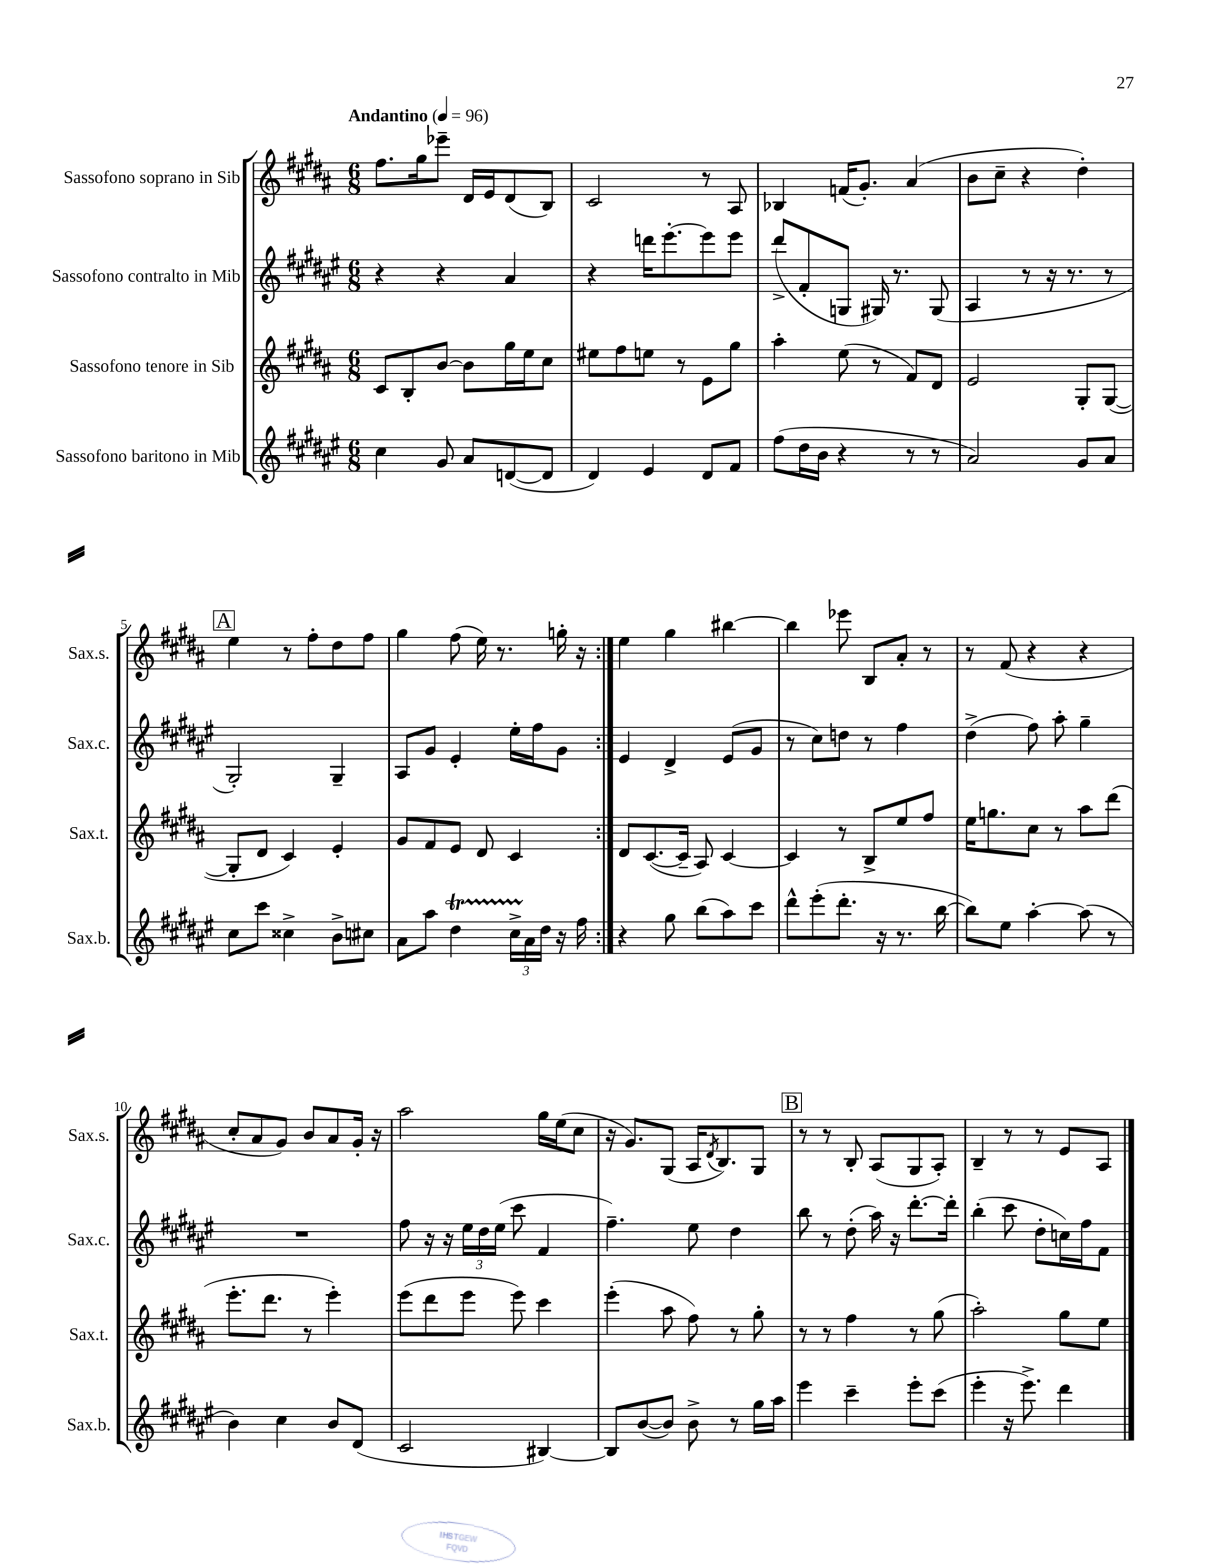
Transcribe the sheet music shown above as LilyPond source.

<<
\new StaffGroup <<
\new Staff = "s0" \with { instrumentName = "Sassofono soprano in Sib" shortInstrumentName = "Sax.s." } {
    \clef treble \key b \major \numericTimeSignature \time 6/8 \tempo "Andantino" 4 = 96
    \repeat volta 2 { fis''8. gis''16 ees'''8-- dis'16 e'16 dis'8( b8) |
    cis'2 r8 ais8 |
    bes4 f'16( gis'8.-.) ais'4( |
    b'8 cis''8-- r4 dis''4-.) |
    \mark \markup { \box "A" } e''4 r8 fis''8-. dis''8 fis''8 |
    gis''4 fis''8( e''16) r8. g''16-. r16 | }
    e''4 gis''4 bis''4~ |
    bis''4 ees'''8 b8 ais'8-. r8 |
    r8 fis'8( r4 r4 |
    cis''8-. ais'8 gis'8) b'8 ais'8 gis'16-. r16 |
    ais''2 gis''16 e''16( cis''8 |
    r16 gis'8.) gis8( ais16 \acciaccatura { dis'8 } b8.) gis8 |
    \mark \markup { \box "B" } r8 r8 b8-. ais8( gis8 ais8-.) |
    b4-- r8 r8 e'8 ais8 \bar "|." |
}
\new Staff = "s1" \with { instrumentName = "Sassofono contralto in Mib" shortInstrumentName = "Sax.c." } {
    \clef treble \key fis \major \numericTimeSignature \time 6/8
    \repeat volta 2 { r4 r4 ais'4 |
    r4 d'''16 eis'''8.~-. eis'''8 eis'''8 |
    dis'''8->( fis'8-. g8 gis16) r8. gis8( |
    ais4 r8 r16 r8. r8 |
    \mark \markup { \box "A" } gis2-.) gis4-- |
    ais8 gis'8 eis'4-. eis''16-. fis''16 gis'8 | }
    eis'4 dis'4-> eis'8( gis'8 |
    r8 cis''8) d''8 r8 fis''4 |
    dis''4->( fis''8) ais''8-. gis''4-- |
    R2. |
    fis''8 r16 r16 \tuplet 3/2 { eis''16 dis''16 eis''16( } cis'''8 fis'4 |
    fis''4.--) eis''8 dis''4 |
    \mark \markup { \box "B" } b''8 r8 dis''8-.( ais''16) r16 dis'''8.~-. dis'''16-. |
    b''4-.( cis'''8 dis''8-. c''16) fis''16 fis'8 \bar "|." |
}
\new Staff = "s2" \with { instrumentName = "Sassofono tenore in Sib" shortInstrumentName = "Sax.t." } {
    \clef treble \key b \major \numericTimeSignature \time 6/8
    \repeat volta 2 { cis'8 b8-. b'8~ b'8 gis''16 e''16 cis''8 |
    eis''8 fis''8 e''8 r8 e'8 gis''8 |
    ais''4-. e''8( r8 fis'8) dis'8 |
    e'2 gis8-. gis8~( |
    \mark \markup { \box "A" } gis8-. dis'8 cis'4) e'4-. |
    gis'8 fis'8 e'8 dis'8 cis'4 | }
    dis'8 cis'8.~( cis'16-- ais8) cis'4~ |
    cis'4 r8 b8-> e''8 fis''8 |
    e''16 g''8. cis''8 r8 ais''8 dis'''8( |
    e'''8.-. dis'''8. r8 e'''4-.) |
    e'''8( dis'''8 e'''8 e'''8) cis'''4 |
    e'''4-.( ais''8 fis''8) r8 gis''8-. |
    \mark \markup { \box "B" } r8 r8 fis''4 r8 gis''8( |
    ais''2-.) gis''8 e''8 \bar "|." |
}
\new Staff = "s3" \with { instrumentName = "Sassofono baritono in Mib" shortInstrumentName = "Sax.b." } {
    \clef treble \key fis \major \numericTimeSignature \time 6/8
    \repeat volta 2 { cis''4 gis'8 ais'8 d'8~( d'8 |
    dis'4) eis'4 dis'8 fis'8 |
    fis''8( dis''16 b'16 r4 r8 r8 |
    ais'2) gis'8 ais'8 |
    \mark \markup { \box "A" } cis''8 cis'''8 cisis''4-> b'8-> cis''8 |
    ais'8 ais''8 dis''4\startTrillSpan \tuplet 3/2 { cis''16-> ais'16\stopTrillSpan dis''16 } r16 fis''16 | }
    r4 gis''8 b''8( ais''8) cis'''8 |
    dis'''8-^ eis'''8-.( dis'''8.-. r16 r8. b''16~ |
    b''8) eis''8 ais''4~-. ais''8( r8 |
    b'4) cis''4 b'8 dis'8( |
    cis'2 bis4~) |
    bis8 b'8~( b'8) b'8-> r8 gis''16 ais''16 |
    \mark \markup { \box "B" } eis'''4 cis'''4-- eis'''8-. cis'''8( |
    eis'''4-. r16 eis'''8.->) dis'''4 \bar "|." |
}
>>
>>
